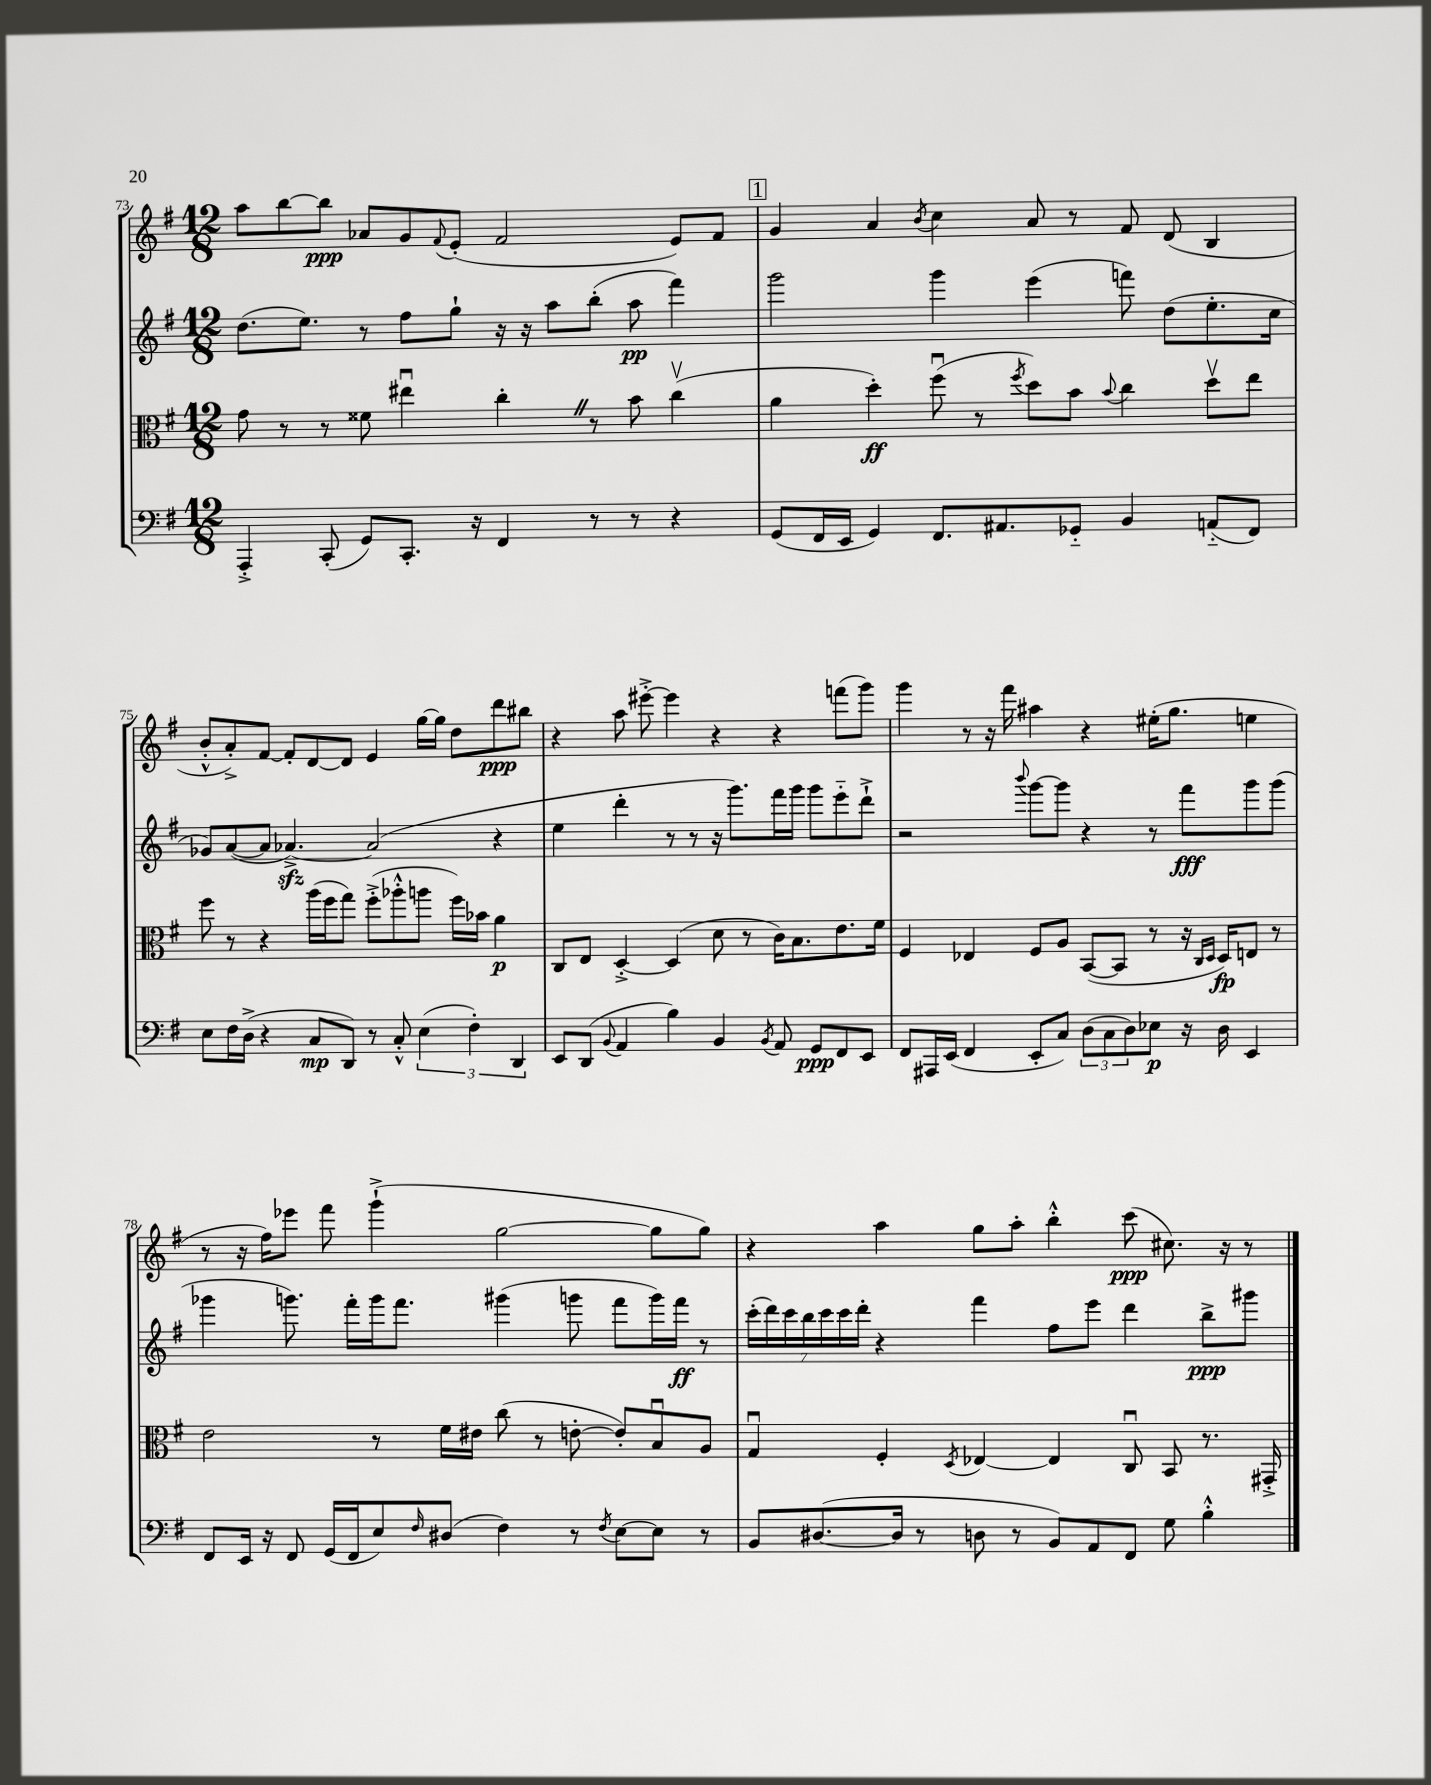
<<
\new StaffGroup <<
\new Staff = "s0" {
    \clef treble \key g \major \numericTimeSignature \time 12/8
    a''8 b''8~ b''8\ppp aes'8 g'8 \appoggiatura { fis'8 } e'8-.( fis'2 e'8) fis'8 |
    \mark \markup { \box "1" } g'4 a'4 \acciaccatura { b'8 } c''4 a'8 r8 fis'8 d'8( b4 |
    b'8-.-^ a'8-.->) fis'8~ fis'8-. d'8~ d'8 e'4 g''16~ g''16 d''8 d'''8\ppp bis''8 |
    r4 a''8 eis'''8~-.-> eis'''4 r4 r4 f'''8( g'''8) |
    g'''4 r8 r16 fis'''16 ais''4 r4 eis''16-.( g''8. e''4 |
    r8 r16 fis''16) ees'''8 fis'''8 g'''4-!->( g''2~ g''8 g''8) |
    r4 a''4 g''8 a''8-. b''4-.-^ c'''8\ppp( cis''8.) r16 r8 \bar "|." |
}
\new Staff = "s1" {
    \clef treble \key g \major \numericTimeSignature \time 12/8
    d''8.( e''8.) r8 fis''8 g''8-! r16 r16 a''8 b''8-.( a''8\pp fis'''4) |
    \mark \markup { \box "1" } g'''2 g'''4 e'''4( f'''8) d''8( e''8.-. c''16 |
    ges'8) a'8~( a'8 aes'4.~->\sfz) aes'2( r4 |
    e''4 d'''4-. r8 r8 r16 g'''8.) fis'''16 g'''16 g'''8 e'''8-_ d'''8-!-> |
    r2 \appoggiatura { b'''8 } g'''8~ g'''8 r4 r8 fis'''8\fff g'''8 g'''8( |
    ges'''4 g'''8.) fis'''16-. g'''16 fis'''8. gis'''4( g'''8 fis'''8 g'''16) fis'''16\ff r8 |
    \tuplet 7/4 { c'''16-.( d'''16) c'''16 b''16 c'''16 c'''16 d'''16-. } r4 fis'''4 fis''8 e'''8 d'''4 b''8->\ppp gis'''8 \bar "|." |
}
\new Staff = "s2" {
    \clef alto \key g \major \numericTimeSignature \time 12/8
    g'8 r8 r8 fisis'8 eis''4\downbow c''4-. \once \override BreathingSign.text = \markup { \musicglyph "scripts.caesura.straight" } \breathe r8 b'8 c''4\upbow( |
    \mark \markup { \box "1" } a'4 d''4-.\ff) fis''8\downbow( r8 \acciaccatura { fis''8 } d''8) b'8 \appoggiatura { b'8 } c''4 d''8\upbow e''8 |
    fis''8 r8 r4 a''16( fis''16 g''8) fis''8-.->( aes''8-.-^ a''8 fis''16) bes'16 a'4\p |
    c8 e8 d4~-.-> d4( d'8 r8 c'16) b8. e'8. fis'16 |
    fis4 ees4 fis8 a8 b,8~( b,8 r8 r16 \grace { c16 d16 } d16\fp) e8 r8 |
    e'2 r8 fis'16 eis'16 c''8( r8 e'8~-. e'8-.) b8\downbow a8 |
    g4\downbow fis4-. \acciaccatura { d8 } ees4~ ees4 c8\downbow b,8 r8. gis,16-.-> \bar "|." |
}
\new Staff = "s3" {
    \clef bass \key g \major \numericTimeSignature \time 12/8
    a,,4-.-> c,8-.( g,8) c,8.-. r16 fis,4 r8 r8 r4 |
    \mark \markup { \box "1" } g,8( fis,16 e,16 g,4) fis,8. ais,8. ges,8-_ b,4 a,8-_( fis,8) |
    e8 fis16 d16->( r4 c8\mp d,8) r8 c8-.-^ \tuplet 3/2 { e4( fis4-.) d,4 } |
    e,8 d,8( \appoggiatura { b,8 } a,4 b4) b,4 \acciaccatura { b,8 } a,8 g,8\ppp fis,8 e,8 |
    fis,8 ais,,16 e,16( fis,4 e,8-. c8) \tuplet 3/2 { d8( c8 d8) } ees8\p r16 d16 e,4 |
    fis,8 e,16 r16 fis,8 g,16( fis,16 e8) \grace { fis16 } dis8( fis4) r8 \acciaccatura { fis8 } e8~ e8 r8 |
    b,8 dis8.~( dis16 r8 d8 r8 b,8) a,8 fis,8 g8 b4-.-^ \bar "|." |
}
>>
>>
\layout { \context { \Score currentBarNumber = #73 } }
